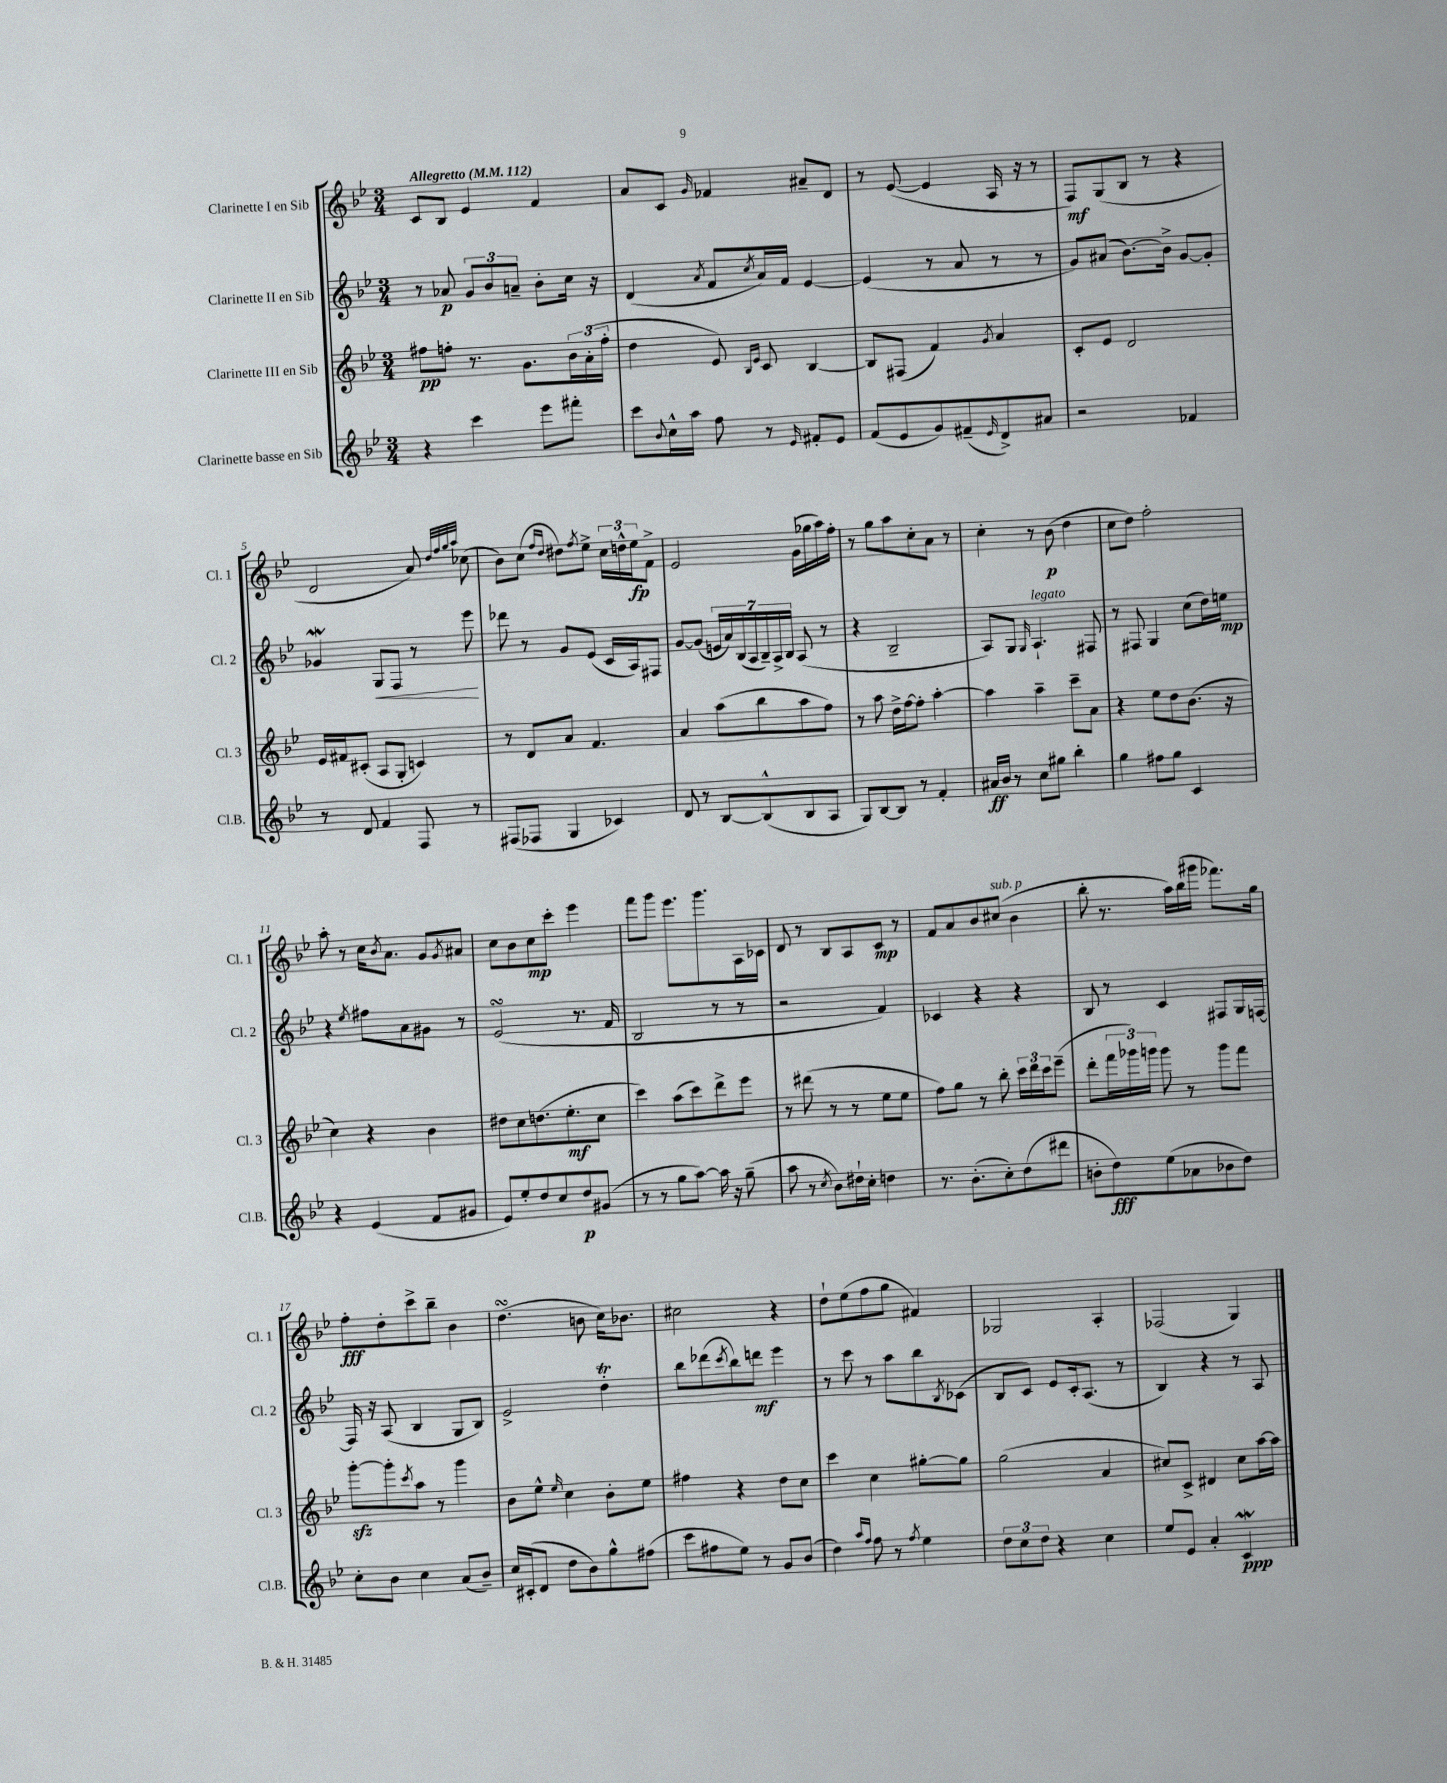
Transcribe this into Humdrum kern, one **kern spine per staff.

**kern	**kern	**kern	**kern
*staff4	*staff3	*staff2	*staff1
*clefG2	*clefG2	*clefG2	*clefG2
*k[b-e-]	*k[b-e-]	*k[b-e-]	*k[b-e-]
*M3/4	*M3/4	*M3/4	*M3/4
*MM112	*MM112	*MM112	*MM112
4r	8ff#\L	8r	8c/L
.	8ff'\J	8a-/	8B-/J
4ccc\	8.r	12g/L	4e-/
.	.	12b-/	.
.	.	12a~/J	.
.	8.g\L	.	.
8eee-\L	.	8b-'\L	4f/
8fff#'\J	24b-\L	16cc\Jk	.
.	(24a'\	.	.
.	.	16r	.
.	24ff'\JJ	.	.
=	=	=	=
8ccc\L	4dd\	(4d/	8a/L
8qqb-/	.	.	.
16cc^^\L	.	.	8c/J
16aa\JJ	.	.	.
.	.	8qa/	16qqg/
8ff\	8e-/)	8f/L	4f-/
.	16qqB-/LL	.	.
.	16qqe-/JJ	8qcc/	.
8r	8c/	16a/L)	.
.	.	16f/JJ	.
16qqe-/	.	.	.
8f#'/L	[4B-/	[4e-/	8a#~/L
8e-/J	.	.	8d/J
=	=	=	=
(8f/L	8B-/]L	(4e-/]	8r
8e-/	(8F#/J	.	([8e-/
8g/)	4f/)	8r	4e-/]
(8f#~/	.	8a/	.
16qqe-/	8qg/	.	.
8d^/)	4a/	8r	16A/
.	.	.	16r
8a#/J	.	8r	8r
=	=	=	=
2r	8c'/L	8g/L)	8F/L)
.	8e-/J	(8a#/J	(8G/
.	2d/	[8.b-\L)	8B-/J
.	.	.	8r
.	.	16b-^\]Jk	.
4f-/	.	[8g/L	4r
.	.	8g'/]J	.
=	=	=	=
8r	16e-/LL	4g-/	2d/
.	16f#/J	.	.
8d/	(8c#'/J	.	.
4f/	8A/L	8G/L	.
.	8G'/J	8F/J	.
8F/	4c/)	8r	8a/)
.	.	.	32qqdd/LLL
.	.	.	32qqff/
.	.	.	32qqgg/
.	.	.	32qqaa/JJJ
8r	.	8eee-\	(8cc-\
=	=	=	=
(8F#/L	8r	8ddd-\	8b-\L)
8F-/J	8d/L	8r	(8cc\J
.	.	.	16qqff/LL
.	.	.	16qqdd/JJ
4G/	8a/J	8g/L	8dd#\L)
.	.	.	8qff/
.	4.f/	(8e-/J	8ee-^\J
4c-/)	.	16c/LL	24cc\LL
.	.	.	24dd^^\
.	.	16A/J)	.
.	.	.	24ee-\J
.	.	8F#/J	8f^\J
=	=	=	=
8d/	4a/	[8g/L	2e-/
8r	.	(8g/]J	.
[8B-/L	(8aa\L	28e/LL	.
.	.	28a/)	.
.	.	(28B-/	.
.	.	28A/	.
(8B-^^/]	8bb-\	.	.
.	.	28B-~/)	.
.	.	28A^/	.
.	.	28B-/JJ	.
8B-/	8aa\	(8A/	(16g\LL
.	.	.	16gg-\
8A/J	8ff\J)	8r	16aa\)
.	.	.	16ff'\JJ
=	=	=	=
8G/L)	8r	4r	8r
[8B-/	8aa\	.	8gg\L
8B-/]J	16dd^\LL	2B-~/	8aa\
.	[16ff\J	.	.
8r	8ff'\]J	.	8cc'\
4f'/	[4aa'\	.	8a\J
.	.	.	8r
=	=	=	=
16a#/LL	4aa\]	8A/L)	4cc'\
16b-/JJ	.	.	.
8r	.	8G/J	.
.	.	16qqG/	.
8cc\L	4aa~\	4.A`/	8r
8gg#\J	.	.	(8b-\
4bb-'\	8ccc~\L	.	4dd\
.	8a\J	8F#/	.
=	=	=	=
4gg\	4r	8r	8cc\L
.	.	8F#/	8dd\J)
8ff#\L	8ee-\L	4G/	2ff'\
8gg\J	8dd\	.	.
4c/	(8.b-\J	(8cc\L	.
.	.	16dd\L)	.
.	16r	16ee\JJ	.
=	=	=	=
4r	4cc\)	4r	8aa'\
.	.	.	8r
.	.	8qee-/	.
(4e-/	4r	8ff#\L	16cc\LK
.	.	.	8qb-/
.	.	.	8.a\J
.	.	8a\	.
8f/L	4b-\	8g#\J	8g/L
.	.	.	8qg/
8g#/J	.	8r	8a#/J
=	=	=	=
8e-/L)	8dd#\L	(2e-/	8cc\L
8ee-'/	8cc\	.	8b-\
8dd/	(8.dd\	.	8cc\
8cc/	.	.	8ccc'\J
.	8.ee-'\	.	.
8dd/	.	8.r	4eee-\
(8g#/J	8cc\J	.	.
.	.	16f/	.
=	=	=	=
8r	4ccc\)	2B-/	8fff\L
8r	.	.	8ggg\J
8gg\L	(8aa\L	.	8.eee-\L
[8aa\J)	8ccc\)	.	.
.	.	.	8.ggg\
16aa\]	8ddd^\	8r	.
16r	.	.	.
(8gg~\	8eee-\J	8r	16A\L
.	.	.	16c-\JJ
=	=	=	=
8aa\	8r	2r	8d/
8r	(8ddd#\	.	8r
8qcc/	.	.	.
8b-\L)	8r	.	8B-/L
16dd#`\L	8r	.	8A/
16cc'\JJ	.	.	.
4dd\	8ee-\L	4f/)	8c/J
.	8ee-\J	.	8r
=	=	=	=
8.r	8ff\L)	4c-/	8f/L
.	8gg\J	.	8a/
(8.b-'\L	.	.	.
.	8r	4r	8b-/
8cc'\)	8bb-'\	.	(8cc#/J
(8dd\	24ccc\LL	4r	4b-\
.	24ddd\	.	.
.	24ccc\J	.	.
8ddd#\J	(8eee-~\J	.	.
=	=	=	=
8b'\L	8ddd'\L	8B-/	8bb-'\
8dd\)	24fff\L	8r	8.r
.	24ggg-\)	.	.
.	24ggg\JJ	.	.
(8ee-\	8ggg\	4c/	.
.	.	.	16aa\LL)
8a-\	8r	.	(16bb-\
.	.	.	16ggg#\JJ
8b-\	8ggg\L	8F#/L	8.fff-\L)
8dd\J)	8fff\J	16G/L	.
.	.	[16F/JJ	16gg\Jk
=	=	=	=
8cc'\L	[8ggg'\L	16F/]	8ff'\L
.	.	16r	.
8b-\J	8ggg'\]	(8A/	8dd'\
.	8qccc/	.	.
4cc\	8aa\J	4B-/	8ccc^\
.	8r	.	8bb-~\J
(8a/L	4ggg\	8G/L	4b-\
8b-~/J)	.	8B-/J)	.
=	=	=	=
16cc/LL	8b-\L	2e-^/	(4.dd\
(16c#'/J	.	.	.
8d/J	8ee-^^\J	.	.
.	16qqee-/	.	.
8dd\L	4cc\	.	.
8b-\)	.	.	8b\
8gg^^\	8b-'\L	4dd'\	16cc\LK)
.	.	.	8.b-\J
(8ff#\J	8ee-\J	.	.
=	=	=	=
8ccc\L	4ff#\	8bb-\L	2cc#\
8ff#\	.	(8ddd-\	.
.	.	8qccc/	.
8ee-\J)	4r	8bb-\)	.
8r	.	8ddd\J	.
8g/L	8dd\L	4eee-\	4r
(8b-/J	8cc\J	.	.
=	=	=	=
4dd\)	4ccc\	8r	8dd`\L
.	.	8ccc\	(8ee-\
16qqaa/LL	.	.	.
16qqff/JJ	.	.	.
8ff\	4cc\	8r	8ff\
8r	.	8aa\L	8gg\J
8qff/	.	.	.
4ee-\	[8gg#'\L	8bb-\	4f#/)
.	.	8qB-/	.
.	8gg#\]J	(8c-\J	.
=	=	=	=
12dd\L	(2gg\	8B-/L	2G-/
12cc\	.	.	.
.	.	8c/J)	.
12dd\J	.	.	.
4r	.	8e-/L	.
.	.	16c'/k	.
.	.	(8.A/J	.
4cc\	4a/	.	4A'/
.	.	8r	.
=	=	=	=
8ee-/L	8cc#/L)	4B-/)	(2F-/
8e-/J	8c^/J	.	.
4a'/	4d#/	4r	.
4c/	8cc#\L	8r	4G/)
.	[16aa\L	8A/	.
.	16aa\]JJ	.	.
==	==	==	==
*-	*-	*-	*-
